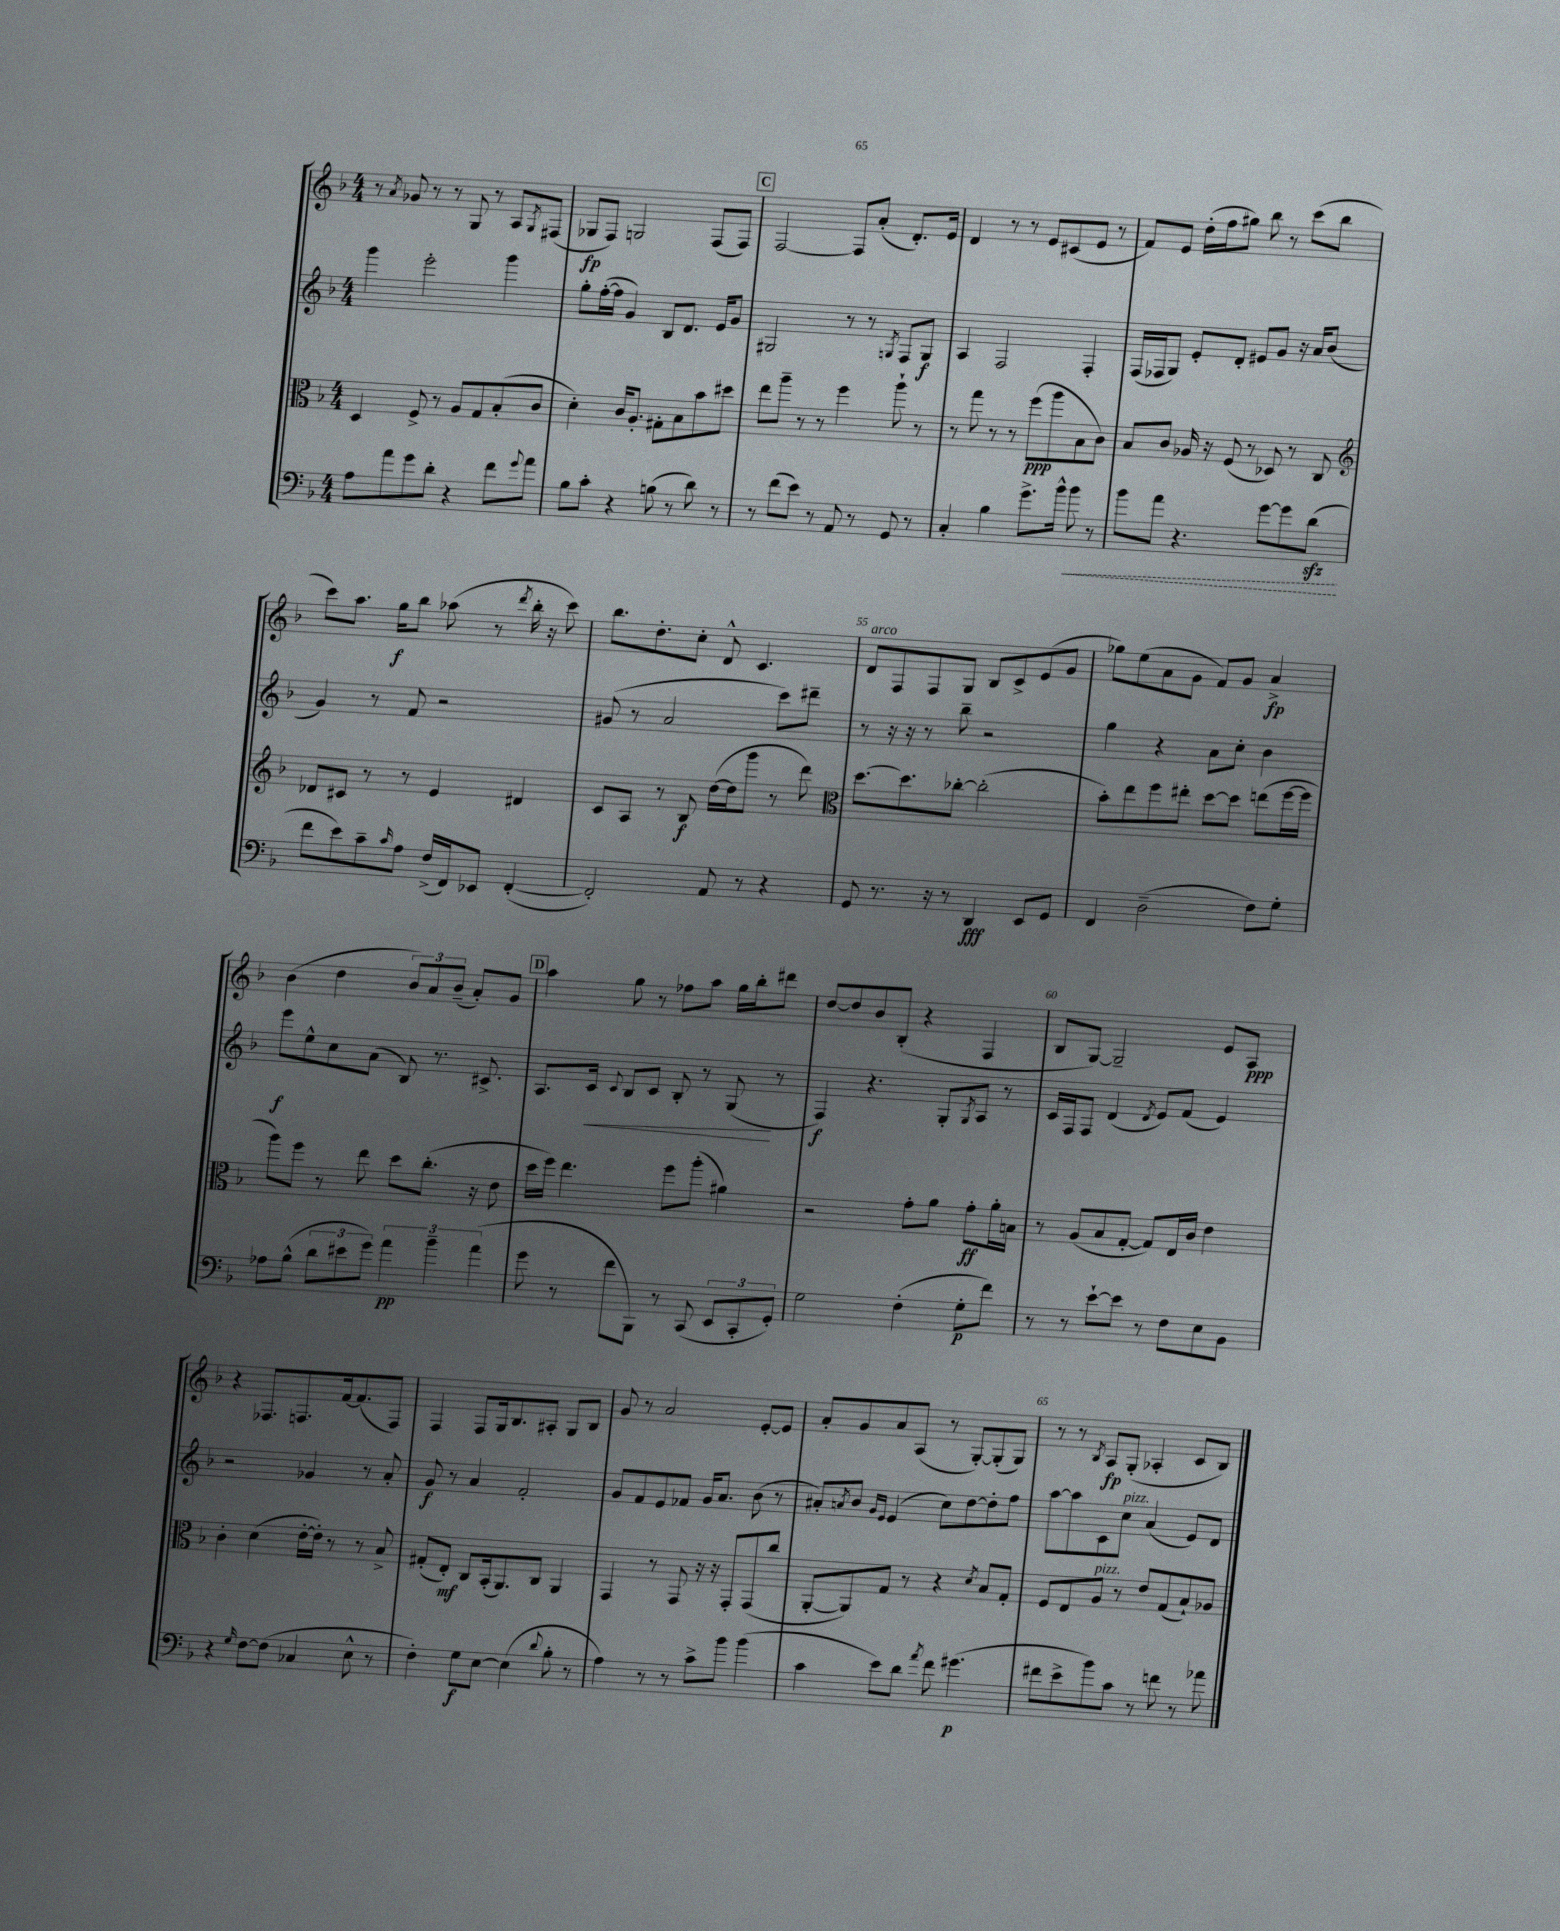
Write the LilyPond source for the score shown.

<<
\new StaffGroup <<
\new Staff = "s0" {
    \clef treble \key f \major \numericTimeSignature \time 4/4
    r8 \acciaccatura { a'8 } ges'8 r8 r8 g8 r8 a8 \acciaccatura { g8 } fis8( |
    ges8\fp f8) g2 f8( f8) |
    \mark \markup { \box "C" } f2~ f8 a'8-.( d'8.-.) e'16 |
    d'4 r8 r8 e'8 cis'8( e'8 r8 |
    f'8) e'8 d''16-.( f''16 gis''8) bes''8 r8 c'''8( bes''8 |
    c'''8) a''8. g''16\f bes''8 aes''8( r8 \acciaccatura { d'''8 } bes''16-. r16 c'''8) |
    bes''8. d''8.-. c''8-. d'8-^ c'4. |
    d'8^\markup { \italic "arco" } f8 f8 g8 bes8 c'8-> e'8( g'8 |
    ges''8) e''8( a'8 g'8 f'8) g'8 a'4->\fp |
    bes'4( d''4 \tuplet 3/2 { bes'8) a'8 bes'8--( } a'8-.) g'8 |
    \mark \markup { \box "D" } a''4 g''8 r8 fes''8 a''8 g''16 bes''16-. dis'''8 |
    d''8~ d''8 bes'8 bes8-.( r4 f4 |
    bes8 g8~) g2-- e'8 a8\ppp |
    r4 fes8. f8. f'16~ f'8.( f8) |
    f4 f8 g16 bes8. ais8-. g8 bes8 |
    g'8 r8 a'2 e'8~-. e'8 |
    a'8-. g'8 a'8 a8( r8 g8~-.) g8-.( g8) |
    r8 r8 \acciaccatura { bes8 } a8\fp g8-.( aes4-. c'8 bes8) \bar "|." |
}
\new Staff = "s1" {
    \clef treble \key f \major \numericTimeSignature \time 4/4
    g'''4 e'''2-. g'''4 |
    g''8-. f''16~-.( f''16 g'4) bes8 d'8. e'16 g'8 |
    \mark \markup { \box "C" } gis2 r8 r8 \acciaccatura { g8 } f8 g8\f |
    a4 f2 f4-. |
    f16( fes16 g8) e'8-. d'8-. eis'8 g'8 r16 a'16 bes'8( |
    g'4) r8 f'8 r2 |
    gis'8( r8 a'2 c'''8) dis'''8-- |
    r8 r16 r16 r8 bes''8-- r2 |
    g''4 r4 a'8 c''8-. bes'4 |
    e'''8\f e''8-^ c''8 a'8( bes8) r8. cis'8.-> |
    \mark \markup { \box "D" } a8. c'16\< \appoggiatura { c'8 } bes8 c'8 bes8-. r8 g8\!( r8 |
    f4\f) r4. g8-. \acciaccatura { g8 } a8 r8 |
    c'16 f16 f8 d'4( \acciaccatura { d'8 } e'8) f'8( e'4) |
    r2 ges'4 r8 a'8-. |
    g'8\f r8 a'4 f'2-. |
    g'8 f'8 e'8 fes'8 g'16 a'8. bes'8( r8 |
    ais'8-.) \acciaccatura { a'8 } bes'8 \grace { g'16 e'16 } e'4( c''8) d''8~ d''8-. f''8 |
    a''8~ a''8 c'8 c''8^\markup { \italic "pizz." } a'4( e'8) d'8 \bar "|." |
}
\new Staff = "s2" {
    \clef alto \key f \major \numericTimeSignature \time 4/4
    d4 f8-> r8 a8 g8 bes8-.( c'8 |
    d'4-.) c'16 a8.-. gis8-. bes8 bes'8 dis''8 |
    \mark \markup { \box "C" } e''8 a''8-- r8 r8 f''4 a''8-! r8 |
    r8 g''8 r8 r8 f''8\ppp( a''8 bes8 c'8) |
    bes8 c'8 aes16 r16 f8( r8 des8) r8 c8 |
    \clef treble des'8 cis'8 r8 r8 e'4 dis'4 |
    c'8 a8 r8 bes8\f d''16~( d''16 g'''8 r8 d'''8) |
    \clef alto d''8.~ d''8. ces''8~-. ces''2-.( |
    bes'8-.) e''8 f''8 eis''8-. d''8~ d''8 e''8( f''16~ f''16 |
    a''8) f''8 r8 e''8 d''8 c''8.-.( r16 e'8 |
    \mark \markup { \box "D" } d''16 f''16) e''4. f''8 a''8-.( ais'4) |
    r2 g'8-. a'8 g'8-.\ff a'16-. b16 |
    r8 a8( bes8 g8~-. g8) e16 c'16 e'4 |
    c'4-. d'4( e'16~-. e'16-.) r8 r8 bes8-> |
    gis8-.( e8-.\mf) c8 bes,16-.( a,8.) c8 a,4 |
    g,4 r8 g,8 r16 r16 g,8-. g,8( c''8 |
    a,8~-. a,8) g8 r8 r4 \acciaccatura { d'8 } bes8 g8-. |
    f8 e8 a8^\markup { \italic "pizz." } r8 e'8 g8( bes8-!) aes8 \bar "|." |
}
\new Staff = "s3" {
    \clef bass \key f \major \numericTimeSignature \time 4/4
    a8 a'8 g'8 d'8-. r4 f'8 \appoggiatura { g'8 } a'8 |
    bes8 c'8-. r4 b8( r8 d'8) r8 |
    \mark \markup { \box "C" } r8 f'8( e'8) r8 a,8 r8 g,8 r8 |
    c4-. bes4 g'8.-> bes'16-^ \once \override Hairpin.style = #'dashed-line bes'8\< r8 |
    bes'8 a'8 r4. g'8~ g'8 d'8\sfz\!( |
    f'8 e'8) c'8-- \grace { c'16 } a8 f16->( f,16) ees,8 f,4~-.( |
    f,2-.) a,8 r8 r4 |
    g,8 r8. r16 r8 d,4\fff e,8 g,8 |
    f,4 d2--( f8) g8-. |
    aes8 bes8-^( \tuplet 3/2 { d'8 eis'8 g'8) } \tuplet 3/2 { a'4\pp bes'4-- a'4( } |
    \mark \markup { \box "D" } g'8 r8 f'8 bes,,8) r8 c,8( \tuplet 3/2 { e,8 c,8-. g,8-.) } |
    g2 f4-.( g8-.\p f'8) |
    r8 r8 e'8~-! e'8 r8 f8 e8 bes,8 |
    r4 \grace { g16 } f8~ f8( ces4 e8-^ r8 |
    f4-.) g8\f e8~ e4( \appoggiatura { d'8 } bes8-. r8 |
    a4) r8 r8 c'8-> bes'8 bes'4( |
    c'4 e'8) d'8 \acciaccatura { a'8 } f'8 gis'4.\p( |
    fis'8 e'8-> bes'8) c'8 r8 f'8 r8 aes'8 \bar "|." |
}
>>
>>
\layout { \context { \Score currentBarNumber = #48 \override BarNumber.break-visibility = ##(#f #t #t) barNumberVisibility = #(every-nth-bar-number-visible 5) } }
